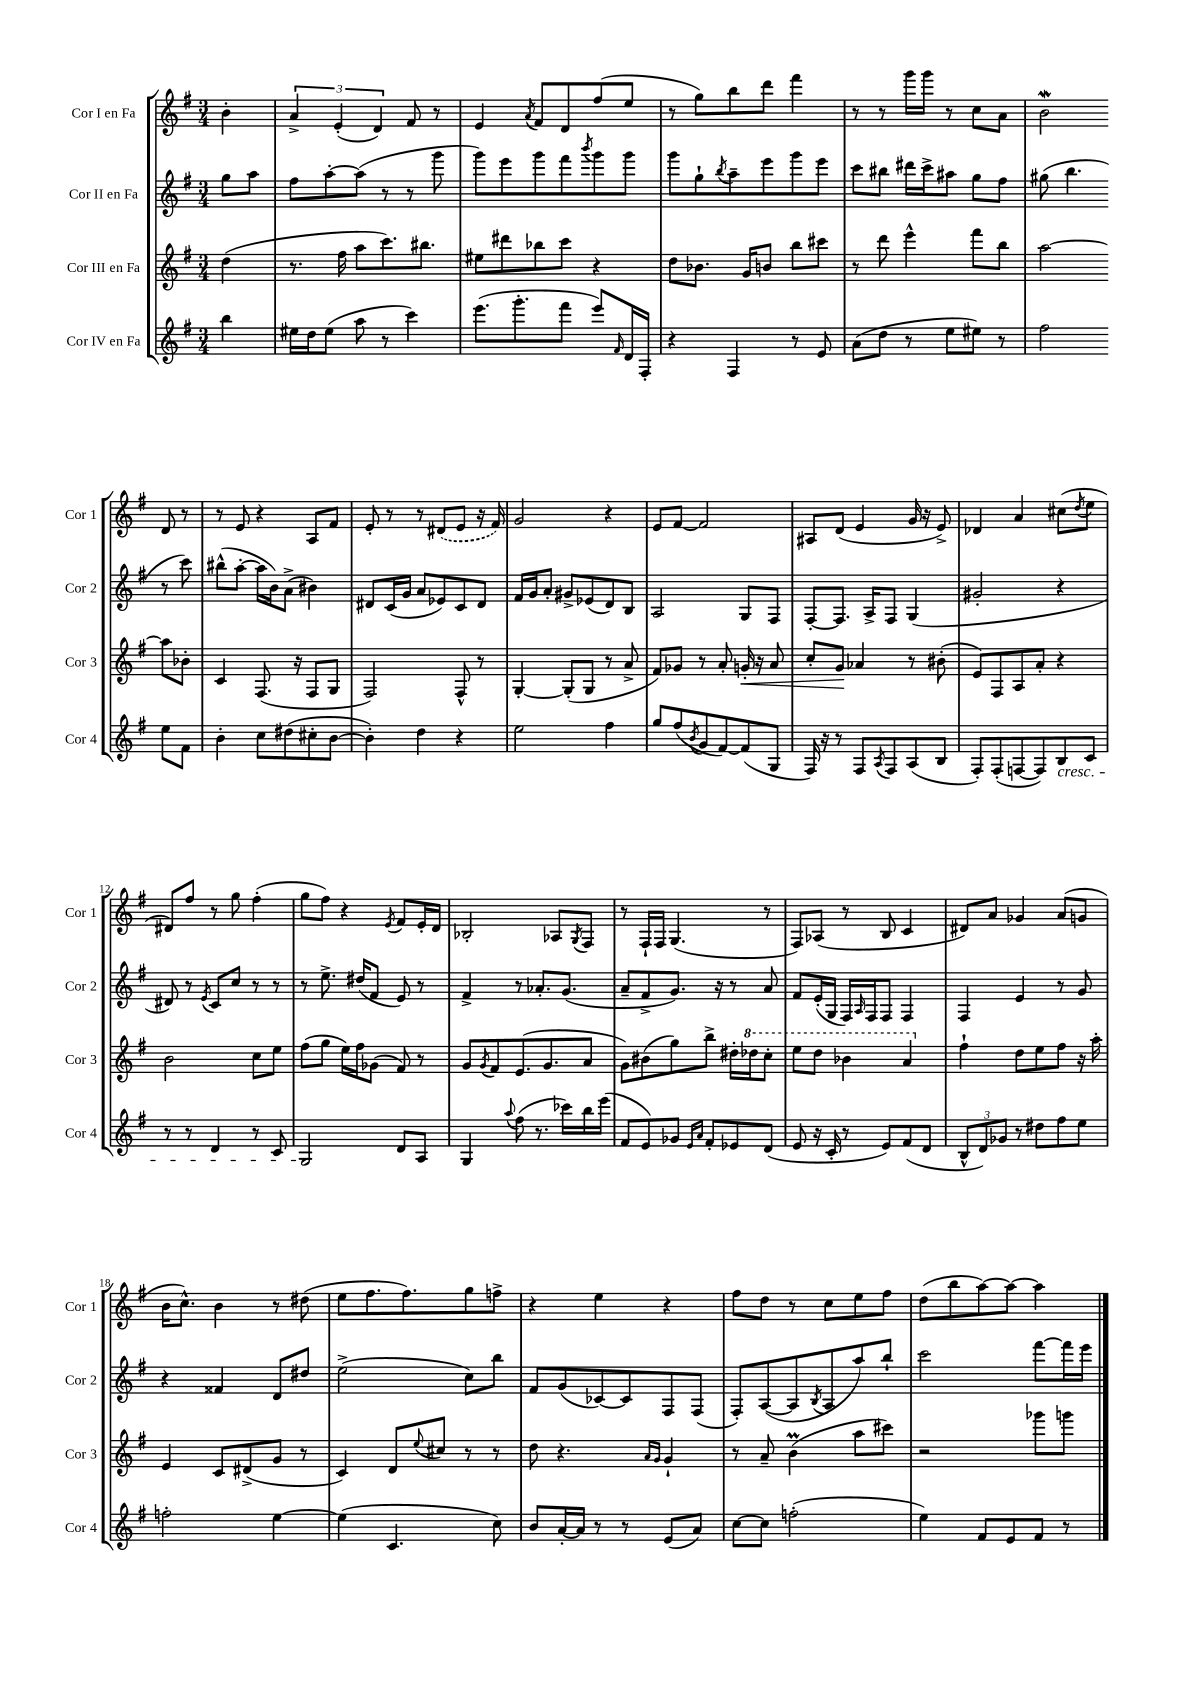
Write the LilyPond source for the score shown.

<<
\new StaffGroup <<
\new Staff = "s0" \with { instrumentName = "Cor I en Fa" shortInstrumentName = "Cor 1" } {
    \clef treble \key g \major \numericTimeSignature \time 3/4 \partial 4
    b'4-. |
    \tuplet 3/2 { a'4-> e'4-.( d'4) } fis'8 r8 |
    e'4 \acciaccatura { a'8 } fis'8 d'8 fis''8( e''8 |
    r8 g''8) b''8 d'''8 fis'''4 |
    r8 r8 g'''16 g'''16 r8 c''8 a'8 |
    b'2\mordent d'8 r8 |
    r8 e'8 r4 a8 fis'8 |
    e'8-. r8 r8 \once \slurDashed dis'8( e'8 r16 fis'16) |
    g'2 r4 |
    e'8 fis'8~ fis'2 |
    ais8 d'8( e'4 g'16 r16 e'8->) |
    des'4 a'4 cis''8( \acciaccatura { d''8 } e''8 |
    dis'8) fis''8 r8 g''8 fis''4-.( |
    g''8 fis''8) r4 \acciaccatura { e'8 } fis'8 e'16-. d'16 |
    bes2-. aes8 \acciaccatura { g8 } fis8 |
    r8 fis16-! fis16 g4.( r8 |
    fis8) aes8( r8 b8 c'4 |
    dis'8) a'8 ges'4 a'8( g'8 |
    b'16 c''8.-^) b'4 r8 dis''8( |
    e''8 fis''8. fis''8.) g''8 f''8-> |
    r4 e''4 r4 |
    fis''8 d''8 r8 c''8 e''8 fis''8 |
    d''8( b''8 a''8~) a''8~ a''4 \bar "|." |
}
\new Staff = "s1" \with { instrumentName = "Cor II en Fa" shortInstrumentName = "Cor 2" } {
    \clef treble \key g \major \numericTimeSignature \time 3/4 \partial 4
    g''8 a''8 |
    fis''8 a''8~-. a''8( r8 r8 g'''8 |
    g'''8) e'''8 g'''8 fis'''8 \acciaccatura { b'''8 } g'''8 g'''8 |
    g'''8 g''8-! \acciaccatura { b''8 } a''8-- e'''8 g'''8 e'''8 |
    c'''8 bis''8 dis'''16 c'''16-> ais''8 g''8 fis''8 |
    gis''8( b''4. r8 c'''8) |
    bis''8-^( a''8~-. a''16 b'16) a'8->( bis'4) |
    dis'8 c'16( g'16 a'8 ees'8) c'8 dis'8 |
    fis'16 g'16 a'8-. gis'8-> ees'8( d'8) b8 |
    a2 g8 fis8 |
    fis8~-. fis8. a16-> fis8 g4( |
    gis'2-. r4 |
    dis'8) r8 \acciaccatura { e'8 } c'8 c''8 r8 r8 |
    r8 e''8.-> dis''16( fis'8 e'8) r8 |
    fis'4-> r8 aes'8.-. g'8.( |
    a'8-- fis'8-> g'8.) r16 r8 a'8 |
    fis'8 e'16-.( g16 fis16) \grace { a16 } fis16 fis8 fis4 |
    fis4 e'4 r8 g'8 |
    r4 fisis'4 d'8 dis''8 |
    e''2->( c''8) b''8 |
    fis'8 g'8( ces'8~) ces'8 fis8 fis8( |
    fis8-.) a8~( a8 \acciaccatura { b8 } a8 a''8) b''8-! |
    c'''2 fis'''8~ fis'''16 e'''16 \bar "|." |
}
\new Staff = "s2" \with { instrumentName = "Cor III en Fa" shortInstrumentName = "Cor 3" } {
    \clef treble \key g \major \numericTimeSignature \time 3/4 \partial 4
    d''4( |
    r8. fis''16 a''8 c'''8.) bis''8. |
    eis''8 dis'''8 bes''8 c'''8 r4 |
    d''8 bes'8. g'16 b'8 b''8 cis'''8 |
    r8 d'''8 e'''4-^ fis'''8 b''8 |
    a''2~ a''8 bes'8-. |
    c'4 fis8.( r16 fis8 g8 |
    fis2) fis8-^ r8 |
    g4~-. g8-.( g8 r8 a'8-> |
    fis'8) ges'8 r8 a'8-. g'16-.\< r16 a'8 |
    c''8-. g'8\! aes'4 r8 bis'8-.( |
    e'8) fis8 a8 a'8-. r4 |
    b'2 c''8 e''8 |
    fis''8( g''8 e''16) fis''16 ges'8( fis'8) r8 |
    g'8 \acciaccatura { g'8 } fis'8 e'8.( g'8. a'8 |
    g'8) bis'8( g''8) b''8-> dis''16-. \ottava #1 des'''16 c'''8-. |
    e'''8 d'''8 bes''4 a''4 \ottava #0 |
    fis''4-! d''8 e''8 fis''8 r16 a''16-. |
    e'4 c'8 dis'8->( g'8 r8 |
    c'4) d'8 \appoggiatura { e''8 } cis''8 r8 r8 |
    d''8 r4. \grace { a'16 g'16 } g'4-! |
    r8 a'8-- b'4\prall( a''8 cis'''8) |
    r2 ges'''8 g'''8 \bar "|." |
}
\new Staff = "s3" \with { instrumentName = "Cor IV en Fa" shortInstrumentName = "Cor 4" } {
    \clef treble \key g \major \numericTimeSignature \time 3/4 \partial 4
    b''4 |
    eis''16 d''16 eis''8( a''8 r8 c'''4) |
    e'''8.( g'''8.-. fis'''8 e'''8) \grace { fis'16 } d'16 fis16-. |
    r4 fis4 r8 e'8 |
    a'8( d''8 r8 e''8 eis''8) r8 |
    fis''2 e''8 fis'8 |
    b'4-. c''8 dis''8( cis''8-. b'8~ |
    b'4-.) d''4 r4 |
    e''2 fis''4 |
    g''8 fis''8( \acciaccatura { b'8 } g'8 fis'8~) fis'8( g8 |
    fis16) r16 r8 fis8 \acciaccatura { a8 } fis8 a8( b8 |
    fis8-.) fis8-.( f8~ f8) b8\cresc c'8 |
    r8 r8 d'4 r8 c'8 |
    g2\! d'8 a8 |
    g4 \appoggiatura { a''8 } fis''8( r8. ces'''16) b''16 e'''16( |
    fis'8 e'8) ges'8 \grace { e'16 a'16 } fis'8-. ees'8 d'8( |
    e'8 r16 c'16-. r8 e'8) fis'8( d'8 |
    \tuplet 3/2 { b8-^ d'8) ges'8 } r8 dis''8 fis''8 e''8 |
    f''2-. e''4~ |
    e''4( c'4. c''8) |
    b'8 a'16~-. a'16 r8 r8 e'8( a'8) |
    c''8~ c''8 f''2-.( |
    e''4) fis'8 e'8 fis'8 r8 \bar "|." |
}
>>
>>
